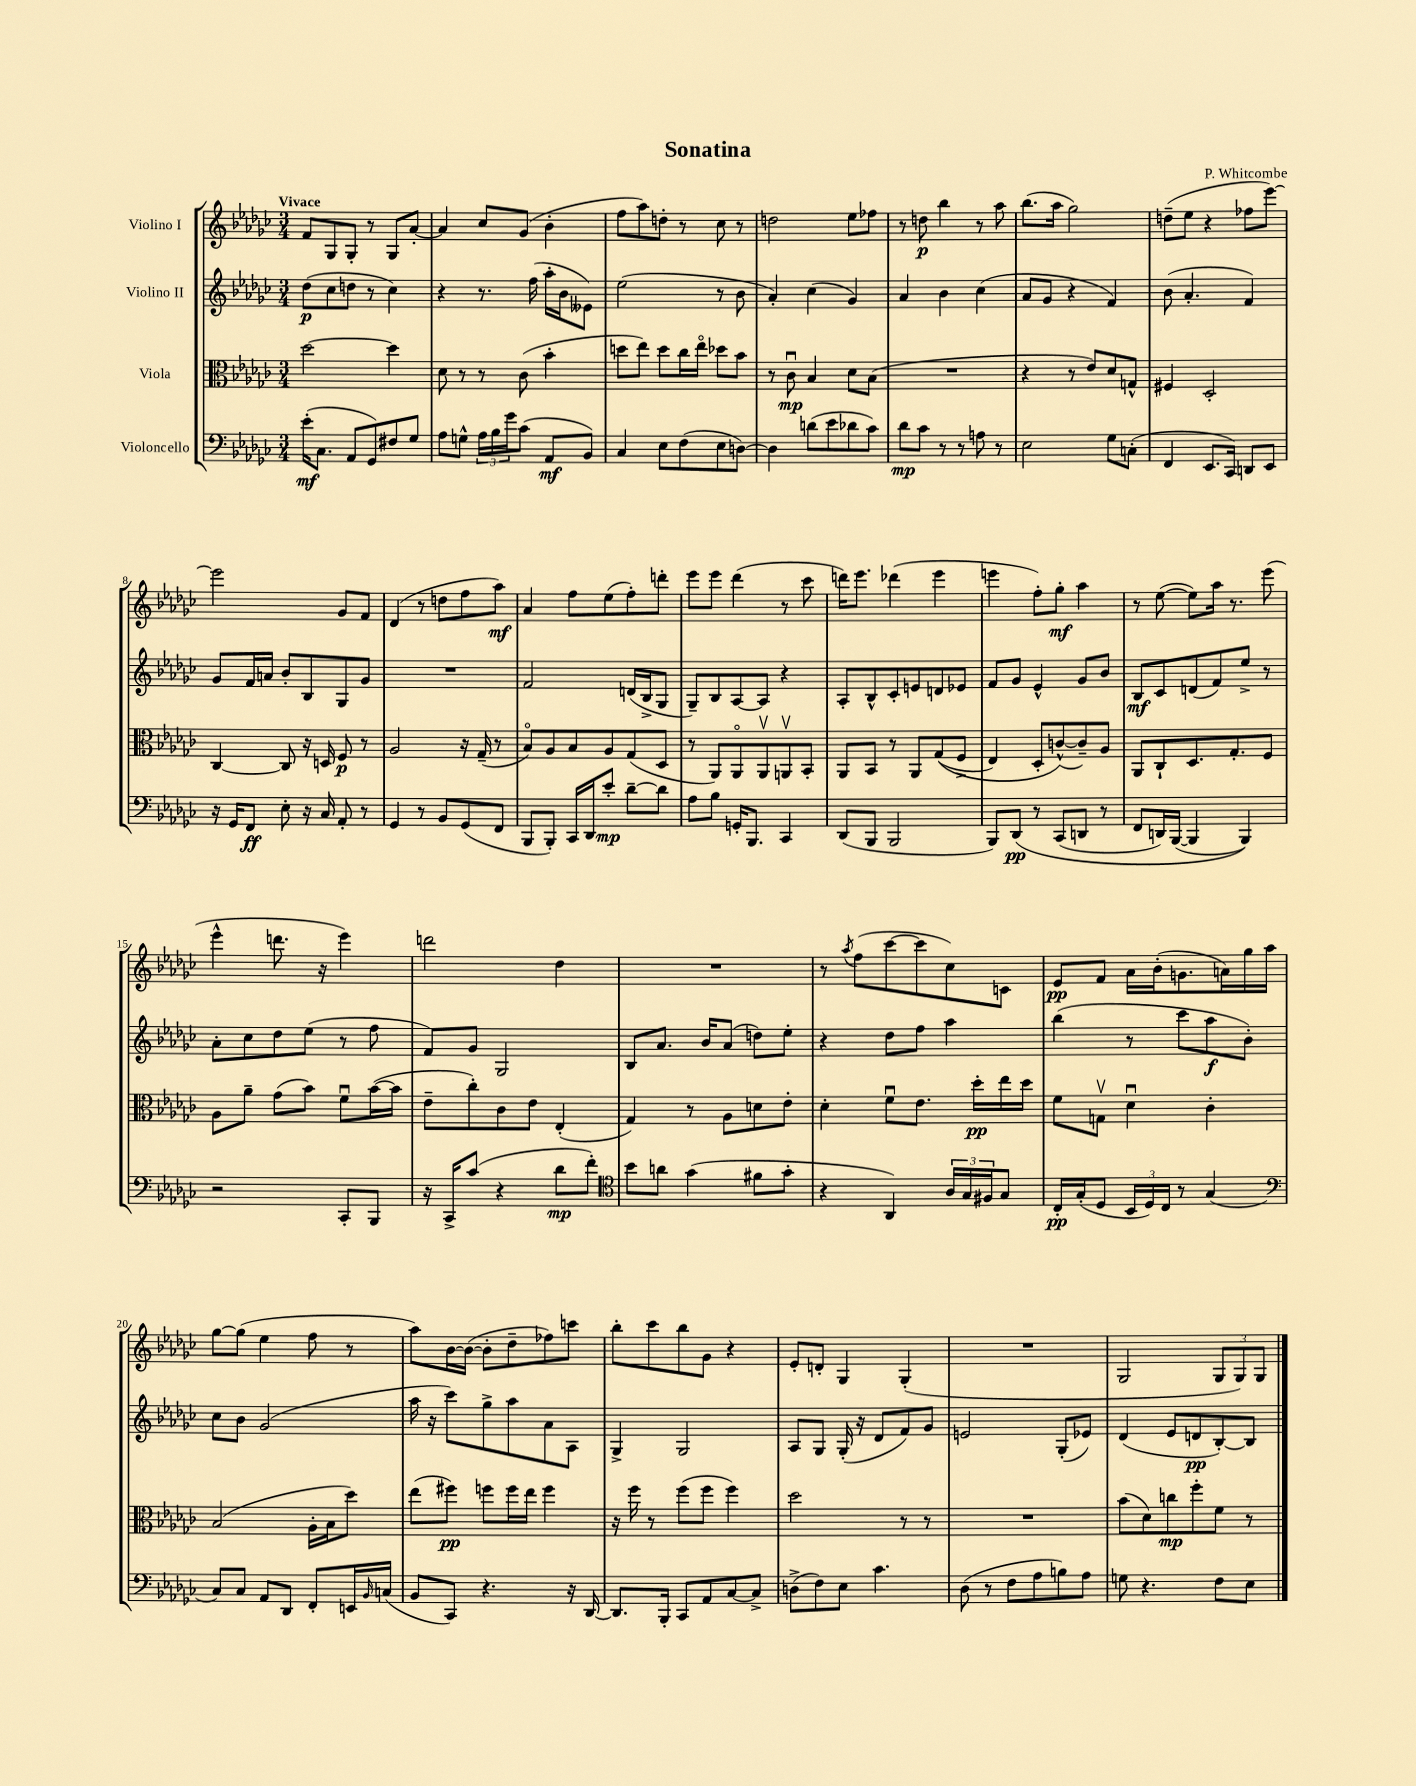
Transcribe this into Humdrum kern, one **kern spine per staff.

**kern	**kern	**kern	**kern
*staff4	*staff3	*staff2	*staff1
*clefF4	*clefC3	*clefG2	*clefG2
*k[b-e-a-d-g-c-]	*k[b-e-a-d-g-c-]	*k[b-e-a-d-g-c-]	*k[b-e-a-d-g-c-]
*M3/4	*M3/4	*M3/4	*M3/4
(16e-'	[2dd-	(8dd-	8f
8.C-	.	.	.
.	.	8cc-	8G-
8AA-	.	8dd	8G-'
8GG-)	.	8r	8r
8F#	4dd-]	4cc-)	8G-
8G-	.	.	[8a-'
=	=	=	=
8A-	8d-	4r	4a-]
8G^^	8r	.	.
24A-	8r	8.r	8cc-
24B-	.	.	.
24g-	.	.	.
(8c-	(8c-	.	(8g-
.	.	(16ff	.
8AA-	4b-'	16aa-'	4b-'
.	.	16b-	.
8BB-)	.	8e--)	.
=	=	=	=
4C-	8dd	(2ee-	8ff
.	8ee-)	.	8aa-)
8E-	8dd	.	8dd'
(8F	16cc-	.	8r
.	16ee-o	.	.
8E-	8dd-	8r	8cc-
[8D)	8b-	8b-	8r
=	=	=	=
4D]	8r	4a-')	2dd
.	8c-u	.	.
(8d	4B-	(4cc-	.
8e-	.	.	.
8d-	8d-	4g-)	8ee-
8c-)	(8B-	.	8ff-
=	=	=	=
8d-	2.r	4a-	8r
8c-	.	.	8dd
8r	.	4b-	4bb-
8r	.	.	.
8A	.	(4cc-	8r
8r	.	.	8aa-
=	=	=	=
2E-	4r	8a-	(8.bb-
.	.	8g-	.
.	.	.	16aa-
.	8r	4r	2gg-)
.	8e-)	.	.
8G-	8d-	4f)	.
(8C'	8G^^	.	.
=	=	=	=
4FF	4F#	(8b-	(8dd~
.	.	4.a-'	8ee-
8.EE-	2D-'	.	4r
16CC-)	.	.	.
8DD	.	4f)	8ff-
8EE-	.	.	[8eee-)
=	=	=	=
16r	[4C-	8g-	2eee-]
16GG-	.	.	.
8FF	.	16f	.
.	.	16a	.
8E-'	8C-]	8b-'	.
16r	16r	8B-	.
16C-	16D	.	.
8AA-'	8F	8G-	8g-
8r	8r	8g-	8f
=	=	=	=
4GG-	2A-	2.r	(4d-
8r	.	.	8r
8BB-	.	.	8dd
(8GG-	16r	.	8ff
.	(16G-~	.	.
8FF	8r	.	8aa-)
=	=	=	=
8BBB-	8B-o)	2f	4a-
8BBB-')	8A-	.	.
16CC-	8B-	.	8ff
16DD-	.	.	.
8e-'	8A-	.	(8ee-
[8d-~	(8G-	(16d	8ff')
.	.	16B-^	.
8d-]	8D-	8G-	8ddd'
=	=	=	=
8A-	8r	8G-~)	8eee-
8B-	8AA-)	8B-	8eee-
16GG'	8AA-o	[8A-	(4ddd-
8.BBB-	.	.	.
.	8AA-v	8A-]	.
4CC-	8AAv	4r	8r
.	8BB-'	.	8ccc-
=	=	=	=
(8DD-	8AA-	8A-'	16ddd)
.	.	.	8.eee-
8BBB-	8BB-	8B-^^	.
2BBB-	8r	8c-'	(4ddd-
.	8AA-	8e	.
.	&((8G-	8d	4eee-
.	8F^	8e-	.
=	=	=	=
8BBB-)	4E-)	8f	4eee
&(8DD-	.	8g-	.
8r	8D-'	4e-^^	8ff')
(8CC-	([8c^^&)	.	8gg-'
8DD	8c~])	8g-	4aa-
8r	8A-	8b-	.
=	=	=	=
8FF	8AA-	8B-	8r
16DD)	8C-`	8c-	([8ee-
([16BBB-	.	.	.
4BBB-]	8.D-	(8d	8ee-])
.	.	8f)	16aa-
.	8.G-'	.	8.r
4BBB-)&)	.	8ee-^	.
.	8F	8r	(8eee-
=	=	=	=
2r	8A-	8a-'	4eee-^^
.	8a-~	8cc-	.
.	(8g-	8dd-	8.ddd
.	8b-)	(8ee-	.
.	.	.	16r
8CC-'	8fu	8r	4eee-)
8BBB-	([16b-	8ff	.
.	16b-]	.	.
=	=	=	=
16r	8e-~	8f)	2ddd
16CC-^	.	.	.
(8c-	8cc-')	8g-	.
4r	8c-	2G-	.
.	8e-	.	.
8d-	(4E-'	.	4dd-
8f')	.	.	.
=	=	=	=
*clefC4	*	*	*
8b-	4G-)	8B-	2.r
8a	.	8.a-	.
(4g-	8r	.	.
.	.	16b-	.
.	8A-	(8a-	.
8f#	8d	8dd)	.
8g-'	8e-'	8ee-'	.
=	=	=	=
4r	4d-'	4r	8r
.	.	.	8qaa-
.	.	.	(8ff
4AA-)	8fu	8dd-	[8ccc-
.	8.e-	8ff	8ccc-]
24A-	.	4aa-	8cc-)
24G-	.	.	.
.	16dd-'	.	.
24F#	.	.	.
8G-	16ee-	.	8c
.	16dd-	.	.
=	=	=	=
16C-'	8f	(4bb-	8e-
(16G-'	.	.	.
8D-	8Gv	.	8f
24BB-	4d-u	8r	16a-
24D-)	.	.	.
.	.	.	(16b-'
24C-	.	.	.
8r	.	8ccc-	8.g
(4G-	4c-'	8aa-	.
.	.	.	16a)
.	.	8b-')	16gg-
.	.	.	16aa-
=	=	=	=
*clefF4	*	*	*
8C-)	(2B-	8cc-	[8gg-
8C-	.	8b-	(8gg-]
8AA-	.	(2g-	4ee-
8DD-	.	.	.
8FF'	16A-'	.	8ff
.	16B-	.	.
16EE	8dd-)	.	8r
16qqBB-	.	.	.
(16C	.	.	.
=	=	=	=
8BB-	(8ee-	16aa-	8aa-)
.	.	16r	.
8CC-)	8ff#)	8ccc-)	[16b-
.	.	.	(16b-_
4.r	8ff	8gg-^	8b-']
.	16ff	8aa-	8dd-~
.	16ee-	.	.
.	4ff	8a-	8ff-)
16r	.	8A-	8ccc
[16DD-	.	.	.
=	=	=	=
8.DD-]	16r	4G-^	8bb-'
.	16ff	.	.
.	8r	.	8ccc-
16BBB-'	.	.	.
8CC-	(8ff	2G-	8bb-
8AA-	8ff	.	8g-
[8C-	4ff)	.	4r
8C-^]	.	.	.
=	=	=	=
(8D^	2dd-	8A-	8e-'
8F)	.	8G-	8d'
8E-	.	(16G-'	4G-
.	.	16r	.
4.c-	.	8d-	.
.	8r	8f)	(4G-'
.	8r	8g-	.
=	=	=	=
(8D-	2.r	2e	2.r
8r	.	.	.
8F	.	.	.
8A-	.	.	.
8B)	.	(8G-'	.
8A-	.	8e-)	.
=	=	=	=
8G	(8b-	(4d-	2G-
4.r	8d-)	.	.
.	8cc	8e-	.
.	8ff'	8d	.
8F	8f	[8B-')	12G-
.	.	.	12G-)
8E-	8r	8B-]	.
.	.	.	12G-
==	==	==	==
*-	*-	*-	*-
